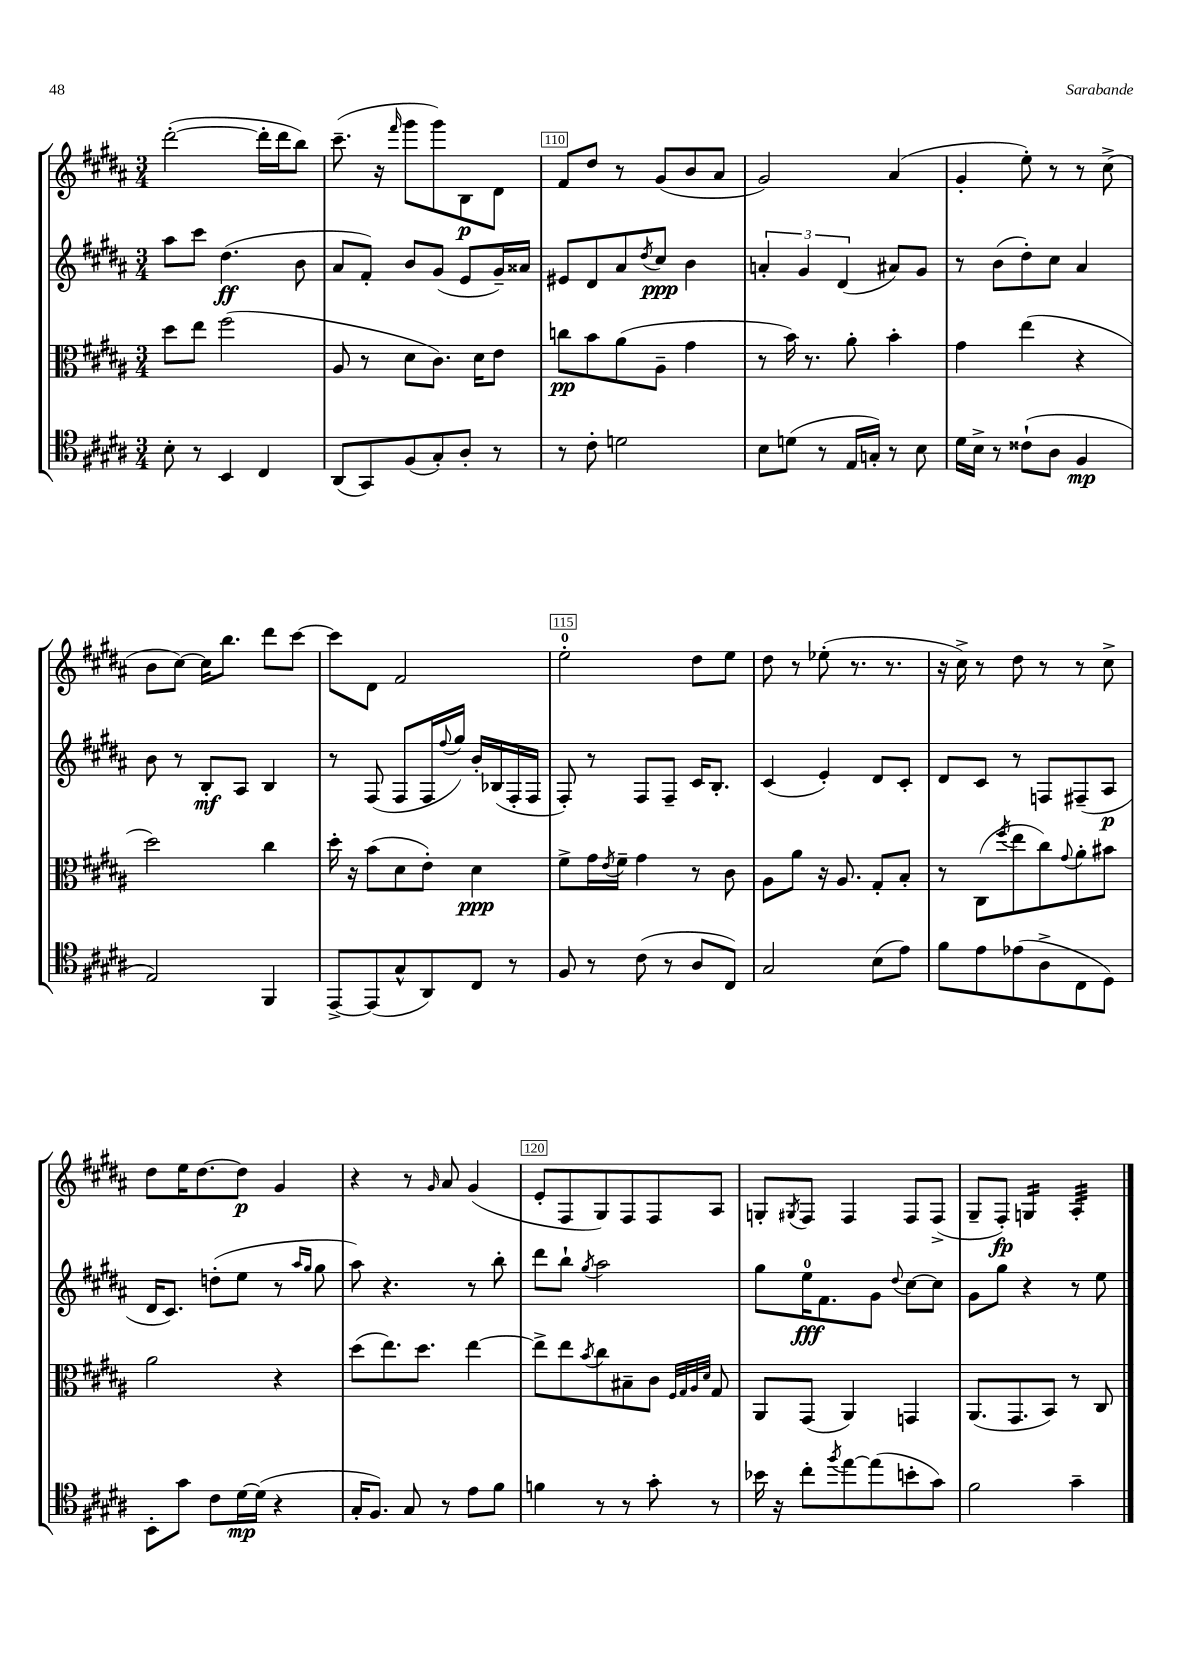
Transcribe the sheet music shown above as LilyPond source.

<<
\new StaffGroup <<
\new Staff = "s0" {
    \clef treble \key b \major \numericTimeSignature \time 3/4
    dis'''2~-.( dis'''16-. dis'''16 b''8) |
    cis'''8.--( r16 \grace { fis'''16 } gis'''8 gis'''8) b8\p dis'8 |
    fis'8 dis''8 r8 gis'8( b'8 ais'8 |
    gis'2) ais'4( |
    gis'4-. e''8-.) r8 r8 cis''8->( |
    b'8 cis''8~) cis''16 b''8. dis'''8 cis'''8~ |
    cis'''8 dis'8 fis'2 |
    e''2-0-. dis''8 e''8 |
    dis''8 r8 ees''8-.( r8. r8. |
    r16 cis''16->) r8 dis''8 r8 r8 cis''8-> |
    dis''8 e''16 dis''8.~ dis''8\p gis'4 |
    r4 r8 \grace { gis'16 } ais'8 gis'4( |
    e'8-. fis8 gis8) fis8 fis8 ais8 |
    g8-. \acciaccatura { gis8 } fis8 fis4 fis8 fis8->( |
    gis8-- fis8-.\fp) g4:16 ais4:32-. \bar "|." |
}
\new Staff = "s1" {
    \clef treble \key b \major \numericTimeSignature \time 3/4
    ais''8 cis'''8 dis''4.\ff( b'8 |
    ais'8 fis'8-.) b'8 gis'8( e'8 gis'16--) aisis'16 |
    eis'8 dis'8 ais'8 \acciaccatura { dis''8 } cis''8\ppp b'4 |
    \tuplet 3/2 { a'4-. gis'4 dis'4( } ais'8) gis'8 |
    r8 b'8( dis''8-.) cis''8 ais'4 |
    b'8 r8 b8-.\mf ais8 b4 |
    r8 fis8( fis8 fis16 \appoggiatura { fis''8 } gis''16) b'16-. bes16( fis16-. fis16 |
    fis8-.) r8 fis8 fis8-- cis'16 b8.-. |
    cis'4( e'4-.) dis'8 cis'8-. |
    dis'8 cis'8 r8 f8 fis8--( ais8\p |
    dis'16 cis'8.) d''8-.( e''8 r8 \grace { ais''16 gis''16 } gis''8 |
    ais''8) r4. r8 b''8-. |
    dis'''8 b''8-! \acciaccatura { gis''8 } ais''2 |
    gis''8 e''16-0\fff fis'8. gis'8 \appoggiatura { dis''8 } cis''8~ cis''8 |
    gis'8 gis''8 r4 r8 e''8 \bar "|." |
}
\new Staff = "s2" {
    \clef alto \key b \major \numericTimeSignature \time 3/4
    dis''8 e''8 fis''2( |
    ais8 r8 dis'8 cis'8.) dis'16 e'8 |
    c''8\pp b'8 ais'8( ais8-- gis'4 |
    r8 b'16) r8. ais'8-. b'4-. |
    gis'4 e''4( r4 |
    dis''2) cis''4 |
    dis''16-. r16 b'8( dis'8 e'8-.) dis'4\ppp |
    fis'8-> gis'16 \acciaccatura { e'8 } fis'16-- gis'4 r8 cis'8 |
    ais8 ais'8 r16 ais8. gis8-. b8-. |
    r8 cis8( \acciaccatura { fis''8 } e''8 cis''8) \appoggiatura { gis'8 } ais'8-. bis'8 |
    ais'2 r4 |
    dis''8( e''8.) dis''8. e''4~ |
    e''8-> e''8 \acciaccatura { b'8 } cis''8 bis8-- cis'8 \grace { fis32 gis32 ais32 dis'32 } gis8 |
    ais,8 gis,8( ais,4) g,4 |
    ais,8.( gis,8. b,8) r8 cis8 \bar "|." |
}
\new Staff = "s3" {
    \clef tenor \key b \major \numericTimeSignature \time 3/4
    b8-. r8 b,4 cis4 |
    ais,8( gis,8) fis8( gis8-.) ais8-. r8 |
    r8 cis'8-. d'2 |
    b8 d'8( r8 e16 g16-.) r8 b8 |
    dis'16 b16-> r8 cisis'8-!( ais8 fis4\mp |
    e2) fis,4 |
    e,8~-> e,8( gis8-^ ais,8) cis8 r8 |
    fis8 r8 cis'8( r8 ais8 cis8) |
    gis2 b8( e'8) |
    fis'8 e'8 ees'8( ais8-> cis8 dis8) |
    b,8-. gis'8 cis'8 dis'16~\mp dis'16( r4 |
    gis16-. fis8.) gis8 r8 e'8 fis'8 |
    f'4 r8 r8 gis'8-. r8 |
    bes'16 r16 cis''8-. \acciaccatura { fis''8 } e''8~ e''8( b'8-. gis'8) |
    fis'2 gis'4-- \bar "|." |
}
>>
>>
\layout { \context { \Score currentBarNumber = #108 \override BarNumber.break-visibility = ##(#f #t #t) barNumberVisibility = #(every-nth-bar-number-visible 5) \override BarNumber.stencil = #(make-stencil-boxer 0.1 0.3 ly:text-interface::print) } }
